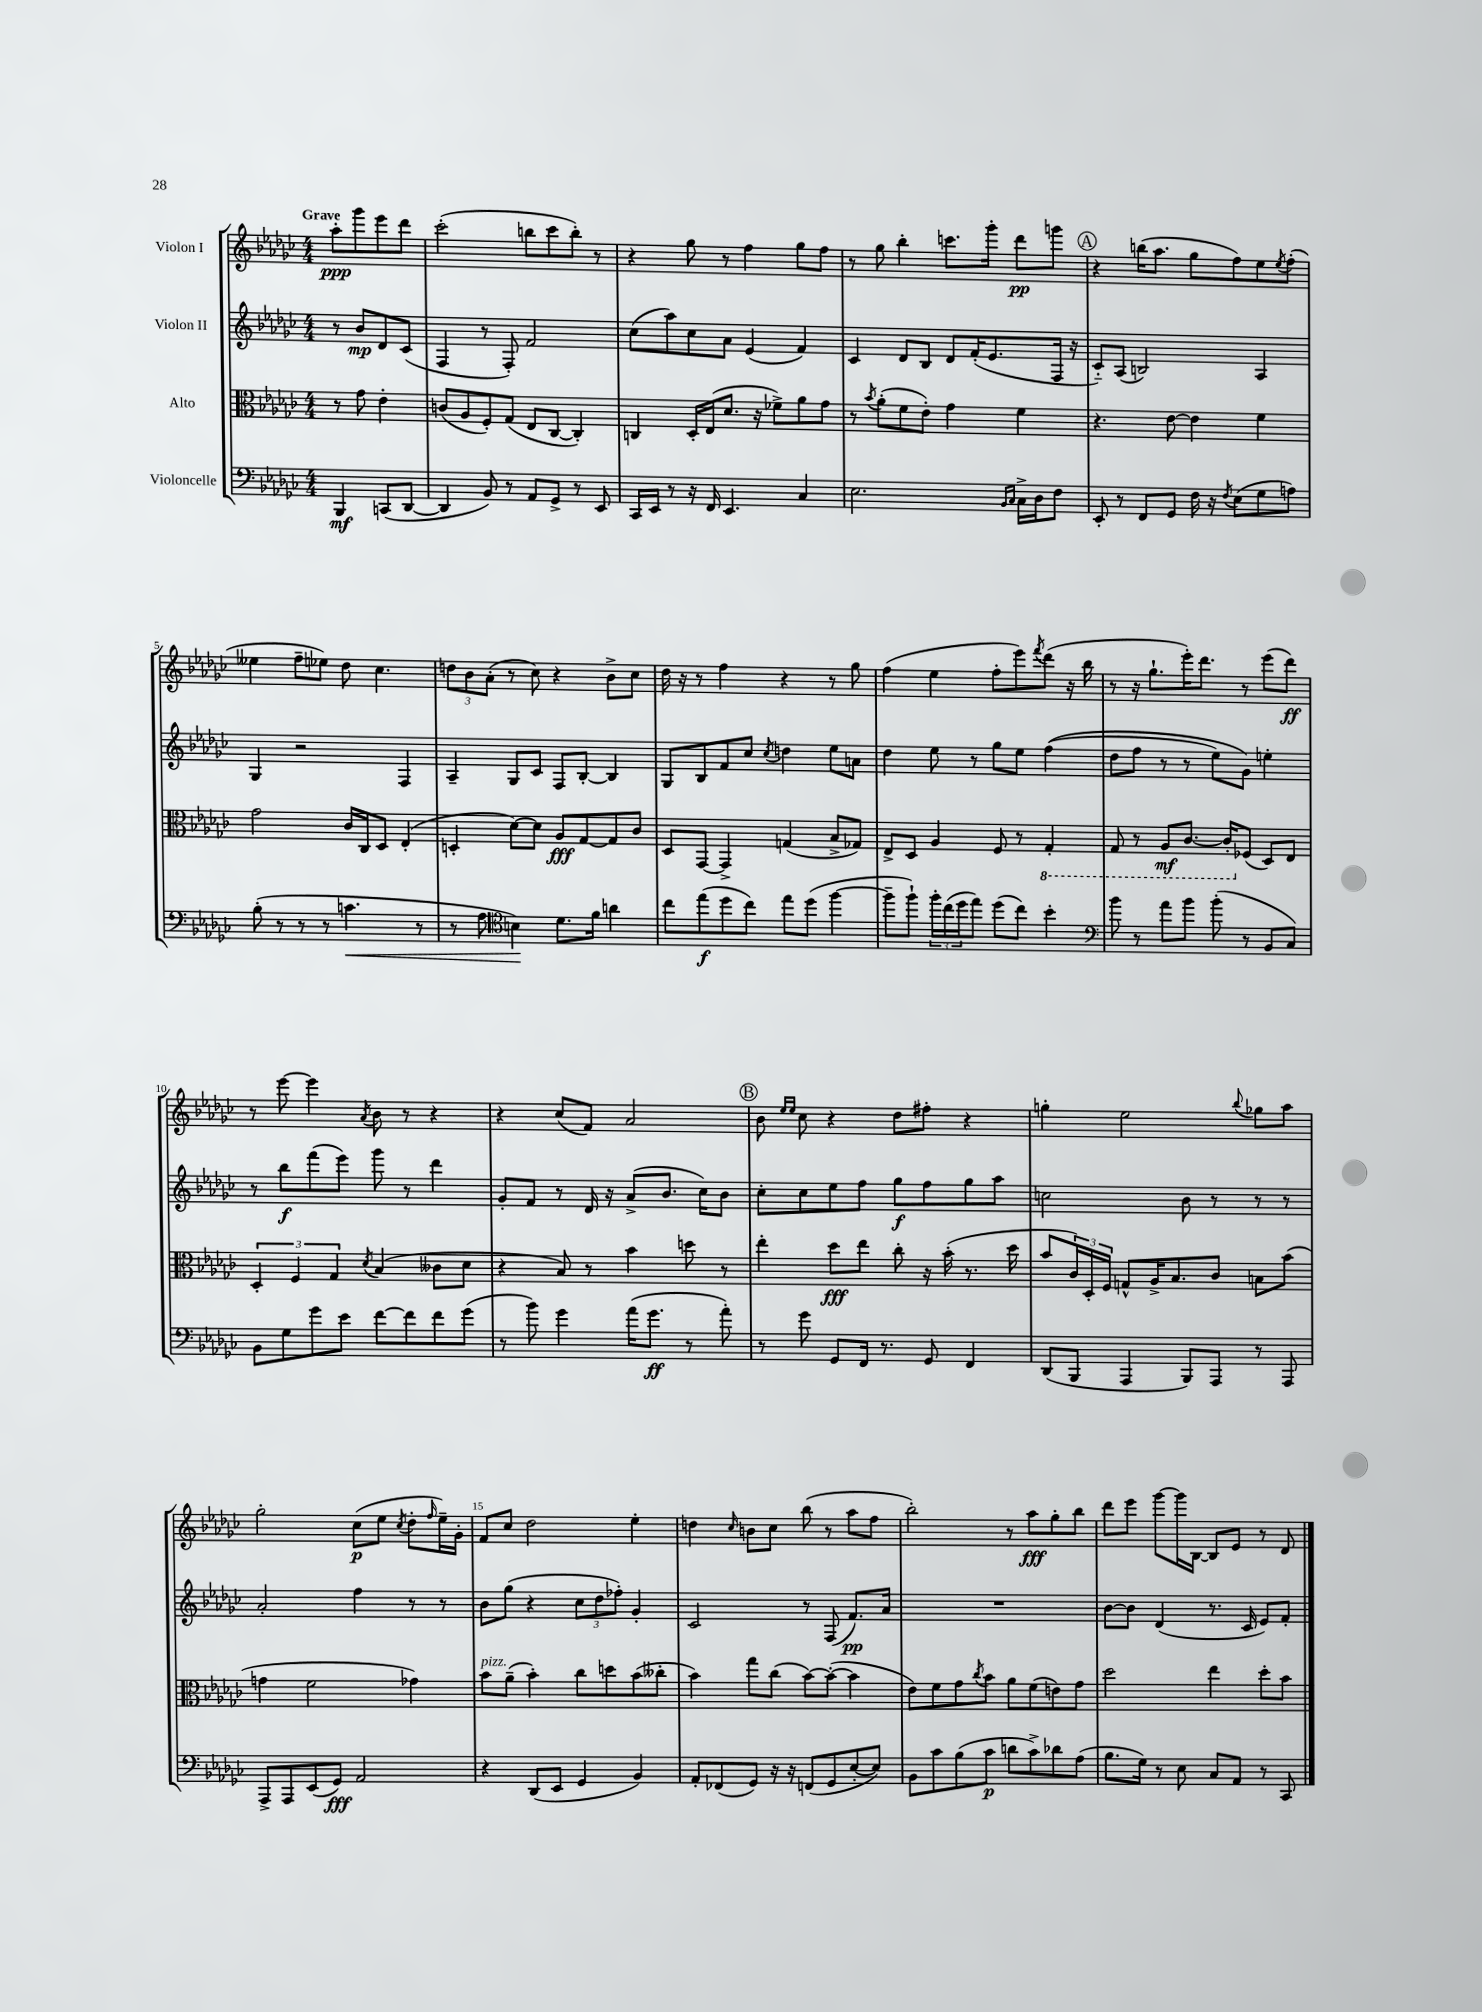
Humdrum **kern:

**kern	**dynam	**kern	**dynam	**kern	**dynam	**kern	**dynam
*part4	*part4	*part3	*part3	*part2	*part2	*part1	*part1
*staff4	*staff4	*staff3	*staff3	*staff2	*staff2	*staff1	*staff1
*I"Violoncelle	*	*I"Alto	*	*I"Violon II	*	*I"Violon I	*
*clefF4	*	*clefC3	*	*clefG2	*	*clefG2	*
*k[b-e-a-d-g-c-]	*	*k[b-e-a-d-g-c-]	*	*k[b-e-a-d-g-c-]	*	*k[b-e-a-d-g-c-]	*
*M4/4	*	*M4/4	*	*M4/4	*	*M4/4	*
=	=	=	=	=	=	=	=
!	!	!	!	!	!	!LO:TX:a:B:t=Grave	!
4BBB-/	mf	8r	.	8r	.	8aa-'\L	ppp
.	.	8g-\	.	8b-/L	mp	8ggg-\	.
(8CCn/L	.	4e-'\	.	8d-/	.	8eee-\	.
[8DD-/J	.	.	.	(8c-/J	.	8ddd-\J	.
=1	=1	=1	=1	=1	=1	=1	=1
4DD-/]	.	(8cn/L	.	4F/	.	(2ccc-'\	.
.	.	8A-/	.	.	.	.	.
8BB-/)	.	8F'/)	.	8r	.	.	.
8r	.	(8G-/J	.	8F'/)	.	.	.
8AA-/L	.	8E-/L	.	2f/	.	8bbn\L	.
8GG-^/J	.	[8C-/J	.	.	.	8ccc-\	.
8r	.	4C-'/])	.	.	.	8bb'\J)	.
8EE-/	.	.	.	.	.	8r	.
=2	=2	=2	=2	=2	=2	=2	=2
16CC-/LL	.	4Cn/	.	(8cc-\L	.	4r	.
16EE-/JJ	.	.	.	.	.	.	.
8r	.	.	.	8aa-\)	.	.	.
16r	.	16D-'/LL	.	8cc-\	.	8gg-\	.
16FF/	.	(16E-/J	.	.	.	.	.
4.EE-/	.	8.d-/J	.	8a-\J	.	8r	.
.	.	.	.	(4e-/	.	4ff\	.
.	.	16r	.	.	.	.	.
.	.	8f-X^\L)	.	.	.	.	.
4C-/	.	8a-\	.	4f/)	.	8gg-\L	.
.	.	8g-\J	.	.	.	8ff\J	.
=3	=3	=3	=3	=3	=3	=3	=3
2.E-\	.	8r	.	4c-/	.	8r	.
.	.	8qb-/	.	.	.	.	.
.	.	(8a-'\L	.	.	.	8gg-\	.
.	.	8f\	.	8d-/L	.	4bb-'\	.
.	.	8e-'\J)	.	8B-/J	.	.	.
.	.	4g-\	.	8d-/L	.	8.cccn\L	.
.	.	.	.	(16f'/K	.	.	.
.	.	.	.	8.e-/	.	16ggg-'\Jk	.
16qqBB-/LL	.	.	.	.	.	.	.
16qqC-/JJ	.	.	.	.	.	.	.
16C-^\LL	.	4f\	.	.	.	8ddd-\L	pp
16D-\J	.	.	.	.	.	.	.
8F\J	.	.	.	16F/Jk	.	8gggn\J	.
.	.	.	.	16r	.	.	.
!!LO:REH:place=s1:t=A
=4	=4	=4	=4	=4	=4	=4	=4
8EE-'/	.	4.r	.	8c-/L)	.	4r	.
8r	.	.	.	(8A-/J	.	.	.
8FF/L	.	.	.	2Bn/)	.	(16bbn\KL	.
.	.	.	.	.	.	8.aa-\J	.
8GG-/J	.	[8e-\	.	.	.	.	.
16F\	.	4e-\]	.	.	.	8gg-\L	.
16r	.	.	.	.	.	.	.
8qF/	.	.	.	.	.	.	.
(8E-\L	.	.	.	.	.	8ff\)	.
8G-\	.	4f\	.	4A-/	.	8ee-\	.
.	.	.	.	.	.	8qee-/	.
8An\J)	.	.	.	.	.	(8ff'\J	.
!!LO:LB:g=z
=5	=5	=5	=5	=5	=5	=5	=5
(8B-'\	.	2g-\	.	4G-/	.	4ee--X\	.
8r	.	.	.	.	.	.	.
8r	.	.	.	2r	.	8ff~\L	.
8r	.	.	.	.	.	8ee-X\J)	.
!	!LO:HP:b	!	!	!	!	!	!
4.cn\	<	16c-/LL	.	.	.	8dd-\	.
.	.	16C-/J	.	.	.	.	.
.	.	8D-/J	.	.	.	4.cc-\	.
.	.	(4E-'/	.	4F/	.	.	.
8r	.	.	.	.	.	.	.
=6	=6	=6	=6	=6	=6	=6	=6
8r	.	4Dn'/	.	4A-~/	.	12ddn\L	.
.	.	.	.	.	.	12b-\	.
8A-\	.	.	.	.	.	.	.
.	.	.	.	.	.	(12a-'\J	.
*clefC4	*	*	*	*	*	*	*
4Bn\)	.	[8d-\L)	.	8G-/L	.	8r	.
.	.	8d-\J]	.	8c-/J	.	8cc-\)	.
8.d-\L	[	8A-/L	fff	8F/L	.	4r	.
.	.	[8G-/	.	[8B-'/J	.	.	.
16f\Jk	.	.	.	.	.	.	.
4an\	.	8G-/]	.	4B-/]	.	8b-^\L	.
.	.	8c-/J	.	.	.	8cc-\J	.
=7	=7	=7	=7	=7	=7	=7	=7
8cc-\L	.	8D-/L	.	8G-/L	.	16dd-\	.
.	.	.	.	.	.	16r	.
(8ee-\	f	[8GG-/J	.	8B-/	.	8r	.
8dd-\	.	4GG-^/]	.	8f/	.	4ff\	.
8cc-\J)	.	.	.	8cc-/J	.	.	.
.	.	.	.	8qcc-/	.	.	.
8ee-\L	.	(4Gn/	.	4ddn\	.	4r	.
(8dd-\J	.	.	.	.	.	.	.
[4ff\	.	8B-^/L	.	8ee-\L	.	8r	.
.	.	8G-X/J)	.	8an\J	.	8gg-\	.
=8	=8	=8	=8	=8	=8	=8	=8
8ff~\L]	.	8E-^/L	.	4dd-\	.	(4ff\	.
8ff`\J)	.	8D-/J	.	.	.	.	.
24ff'\LL	.	4A-/	.	8ee-\	.	4ee-\	.
(24cc-\	.	.	.	.	.	.	.
24dd-\J	.	.	.	.	.	.	.
8ee-\J)	.	.	.	8r	.	.	.
(8dd-\L	.	8F/	.	8gg-\L	.	8ff'\L	.
8cc-\J)	.	8r	.	8ee-\J	.	8eee-\)	.
.	.	.	.	.	.	8qfff/	.
*	*	*8ba	*	*	*	*	*
4b-'\	.	4GG-'/	.	((4ff\	.	(8ddd-\J	.
.	.	.	.	.	.	16r	.
.	.	.	.	.	.	16bb-\	.
=9	=9	=9	=9	=9	=9	=9	=9
*clefF4	*	*	*	*	*	*	*
8b-\	.	8GG-/	.	8dd-\L	.	8r	.
8r	.	8r	.	8ff\J	.	16r	.
.	.	.	.	.	.	8.gg-`\L	.
8a-\L	.	8AA-/L	mf	8r	.	.	.
8b-\J	.	[8.C-/J	.	8r	.	16eee-'\K)	.
.	.	.	.	.	.	8.ddd-\J	.
(8b-'\	.	.	.	8ee-\L)	.	.	.
.	.	16C-'/KL]	.	.	.	.	.
*	*	*X8ba	*	*	*	*	*
8r	.	(8F-X/J	.	8g-\J)	.	8r	.
8BB-/L	.	8D-/L)	.	4een'\	.	(8eee-\L	.
8C-/J)	.	8E-/J	.	.	.	8ddd-\J)	ff
!!LO:LB:g=z
=10	=10	=10	=10	=10	=10	=10	=10
8BB-\L	.	6D-'/	.	8r	.	8r	.
8G-\	.	.	.	8bb-\L	f	[8eee-\	.
.	.	6F/	.	.	.	.	.
8g-\	.	.	.	(8fff\	.	4eee-\]	.
.	.	6G-/	.	.	.	.	.
8e-\J	.	.	.	8eee-\J)	.	.	.
.	.	8qd-/	.	.	.	8qa-/	.
[8f\L	.	(4B-/	.	8ggg-\	.	8b-\	.
8f\]	.	.	.	8r	.	8r	.
8f\	.	8c--X\L	.	4ddd-\	.	4r	.
(8g-\J	.	8d-\J	.	.	.	.	.
=11	=11	=11	=11	=11	=11	=11	=11
8r	.	4r	.	8g-'/L	.	4r	.
8b-\)	.	.	.	8f/J	.	.	.
4g-\	.	8B-/)	.	8r	.	(8cc-/L	.
.	.	8r	.	16d-/	.	8f/J)	.
.	.	.	.	16r	.	.	.
(16a-\KL	.	4b-\	.	(8a-^/L	.	2a-/	.
8.g-\J	ff	.	.	.	.	.	.
.	.	.	.	8.b-/J	.	.	.
8r	.	8ddn\	.	.	.	.	.
.	.	.	.	16cc-\KL)	.	.	.
8a-'\)	.	8r	.	8b-\J	.	.	.
!!LO:REH:place=s1:t=B
=12	=12	=12	=12	=12	=12	=12	=12
8r	.	4ee-'\	.	8cc-'\L	.	8b-\	.
.	.	.	.	.	.	16qqee-/LL	.
.	.	.	.	.	.	16qqee-/JJ	.
8g-\	.	.	.	8cc-\	.	8cc-\	.
8GG-/L	.	8dd-\L	fff	8ee-\	.	4r	.
16FF/Jk	.	8ee-\J	.	8ff\J	.	.	.
8.r	.	.	.	.	.	.	.
.	.	8cc-'\	.	8gg-\L	f	8dd-\L	.
8GG-/	.	16r	.	8ff\	.	8ff#X'\J	.
.	.	(16b-'\	.	.	.	.	.
4FF/	.	8.r	.	8gg-\	.	4r	.
.	.	.	.	8aa-\J	.	.	.
.	.	16dd-\	.	.	.	.	.
=13	=13	=13	=13	=13	=13	=13	=13
(8DD-/L	.	8b-/L	.	2ccn\	.	4ggn'\	.
8BBB-/J	.	24c-/L)	.	.	.	.	.
.	.	24D-'/	.	.	.	.	.
.	.	24F/JJ	.	.	.	.	.
4AAA-/	.	8Gn^^/L	.	.	.	2ee-\	.
.	.	16A-^/K	.	.	.	.	.
.	.	8.B-/	.	.	.	.	.
8BBB-/L)	.	.	.	8b-\	.	.	.
8AAA-/J	.	8c-/J	.	8r	.	.	.
.	.	.	.	.	.	8qqbb-/	.
8r	.	8Bn\L	.	8r	.	8gg-X\L	.
8AAA-/	.	(8b-\J	.	8r	.	8aa-\J	.
!!LO:LB:g=z
=14	=14	=14	=14	=14	=14	=14	=14
8AAA-^/L	.	4gn\	.	2a-'/	.	2gg-'\	.
8AAA-/	.	.	.	.	.	.	.
(8EE-/	.	2f\	.	.	.	.	.
8GG-/J)	fff	.	.	.	.	.	.
2AA-/	.	.	.	4ff\	.	(8cc-\L	p
.	.	.	.	.	.	8ee-\J	.
.	.	.	.	.	.	8qcc-/	.
.	.	4g-X\)	.	8r	.	8dd-'\L	.
.	.	.	.	.	.	16qqff/	.
.	.	.	.	8r	.	16ee-~\L)	.
.	.	.	.	.	.	16g-'\JJ	.
=15	=15	=15	=15	=15	=15	=15	=15
!	!	!LO:TX:a:i:t=pizz.	!	!	!	!	!
4r	.	8b-\L	.	8b-\L	.	8f/L	.
.	.	(8a-~\J	.	(8gg-\J	.	8cc-/J	.
(8DD-/L	.	4b-'\)	.	4r	.	2dd-\	.
8EE-/J	.	.	.	.	.	.	.
4GG-/	.	8cc-\L	.	12cc-\L	.	.	.
.	.	.	.	12dd-\	.	.	.
.	.	8ddn\	.	.	.	.	.
.	.	.	.	12ff-X'\J)	.	.	.
4BB-/)	.	(8b-\	.	4g-'/	.	4ee-'\	.
.	.	8cc--X'\J	.	.	.	.	.
=16	=16	=16	=16	=16	=16	=16	=16
8AA-'/L	.	4b-\)	.	2c-/	.	4ddn\	.
(8FF-X/	.	.	.	.	.	.	.
.	.	.	.	.	.	16qqcc-/	.
8GG-/J)	.	8gg-\L	.	.	.	8bn\L	.
16r	.	(8cc-\J	.	.	.	8cc-\J	.
16r	.	.	.	.	.	.	.
(8FFn/L	.	[8b-\L)	.	8r	.	(8bb-\	.
8GG-/	.	(8b-'\J_	.	(8F/	.	8r	.
[8E-'/	.	4b-\]	.	8.f/L)	pp	8aa-\L	.
8E-/J])	.	.	.	.	.	8ff\J	.
.	.	.	.	16a-/Jk	.	.	.
=17	=17	=17	=17	=17	=17	=17	=17
8BB-\L	.	8e-\L)	.	1r	.	2bb-'\)	.
8c-\	.	8f\	.	.	.	.	.
(8B-\	.	8g-\	.	.	.	.	.
.	.	8qcc-/	.	.	.	.	.
8c-\J	p	8b-\J	.	.	.	.	.
8dn\L	.	8a-\L	.	.	.	8r	.
8c-^\)	.	(8f\	.	.	.	8aa-\L	fff
8d-X\	.	8en\)	.	.	.	8gg-'\	.
(8A-\J	.	8g-\J	.	.	.	8bb-\J	.
=18	=18	=18	=18	=18	=18	=18	=18
8.B-\L	.	2dd-\	.	[8b-\L	.	8ddd-\L	.
.	.	.	.	8b-\J]	.	8eee-\J	.
16G-\Jk)	.	.	.	.	.	.	.
8r	.	.	.	(4d-/	.	[8ggg-\L	.
8E-\	.	.	.	.	.	16ggg-\L]	.
.	.	.	.	.	.	[16B-\JJ	.
8C-/L	.	4ee-\	.	8.r	.	8B-/L]	.
8AA-/J	.	.	.	.	.	8e-/J	.
.	.	.	.	16c-/	.	.	.
8r	.	8dd-'\L	.	8e-/L)	.	8r	.
8CC-/	.	8b-\J	.	8f'/J	.	8d-/	.
==	==	==	==	==	==	==	==
*-	*-	*-	*-	*-	*-	*-	*-
